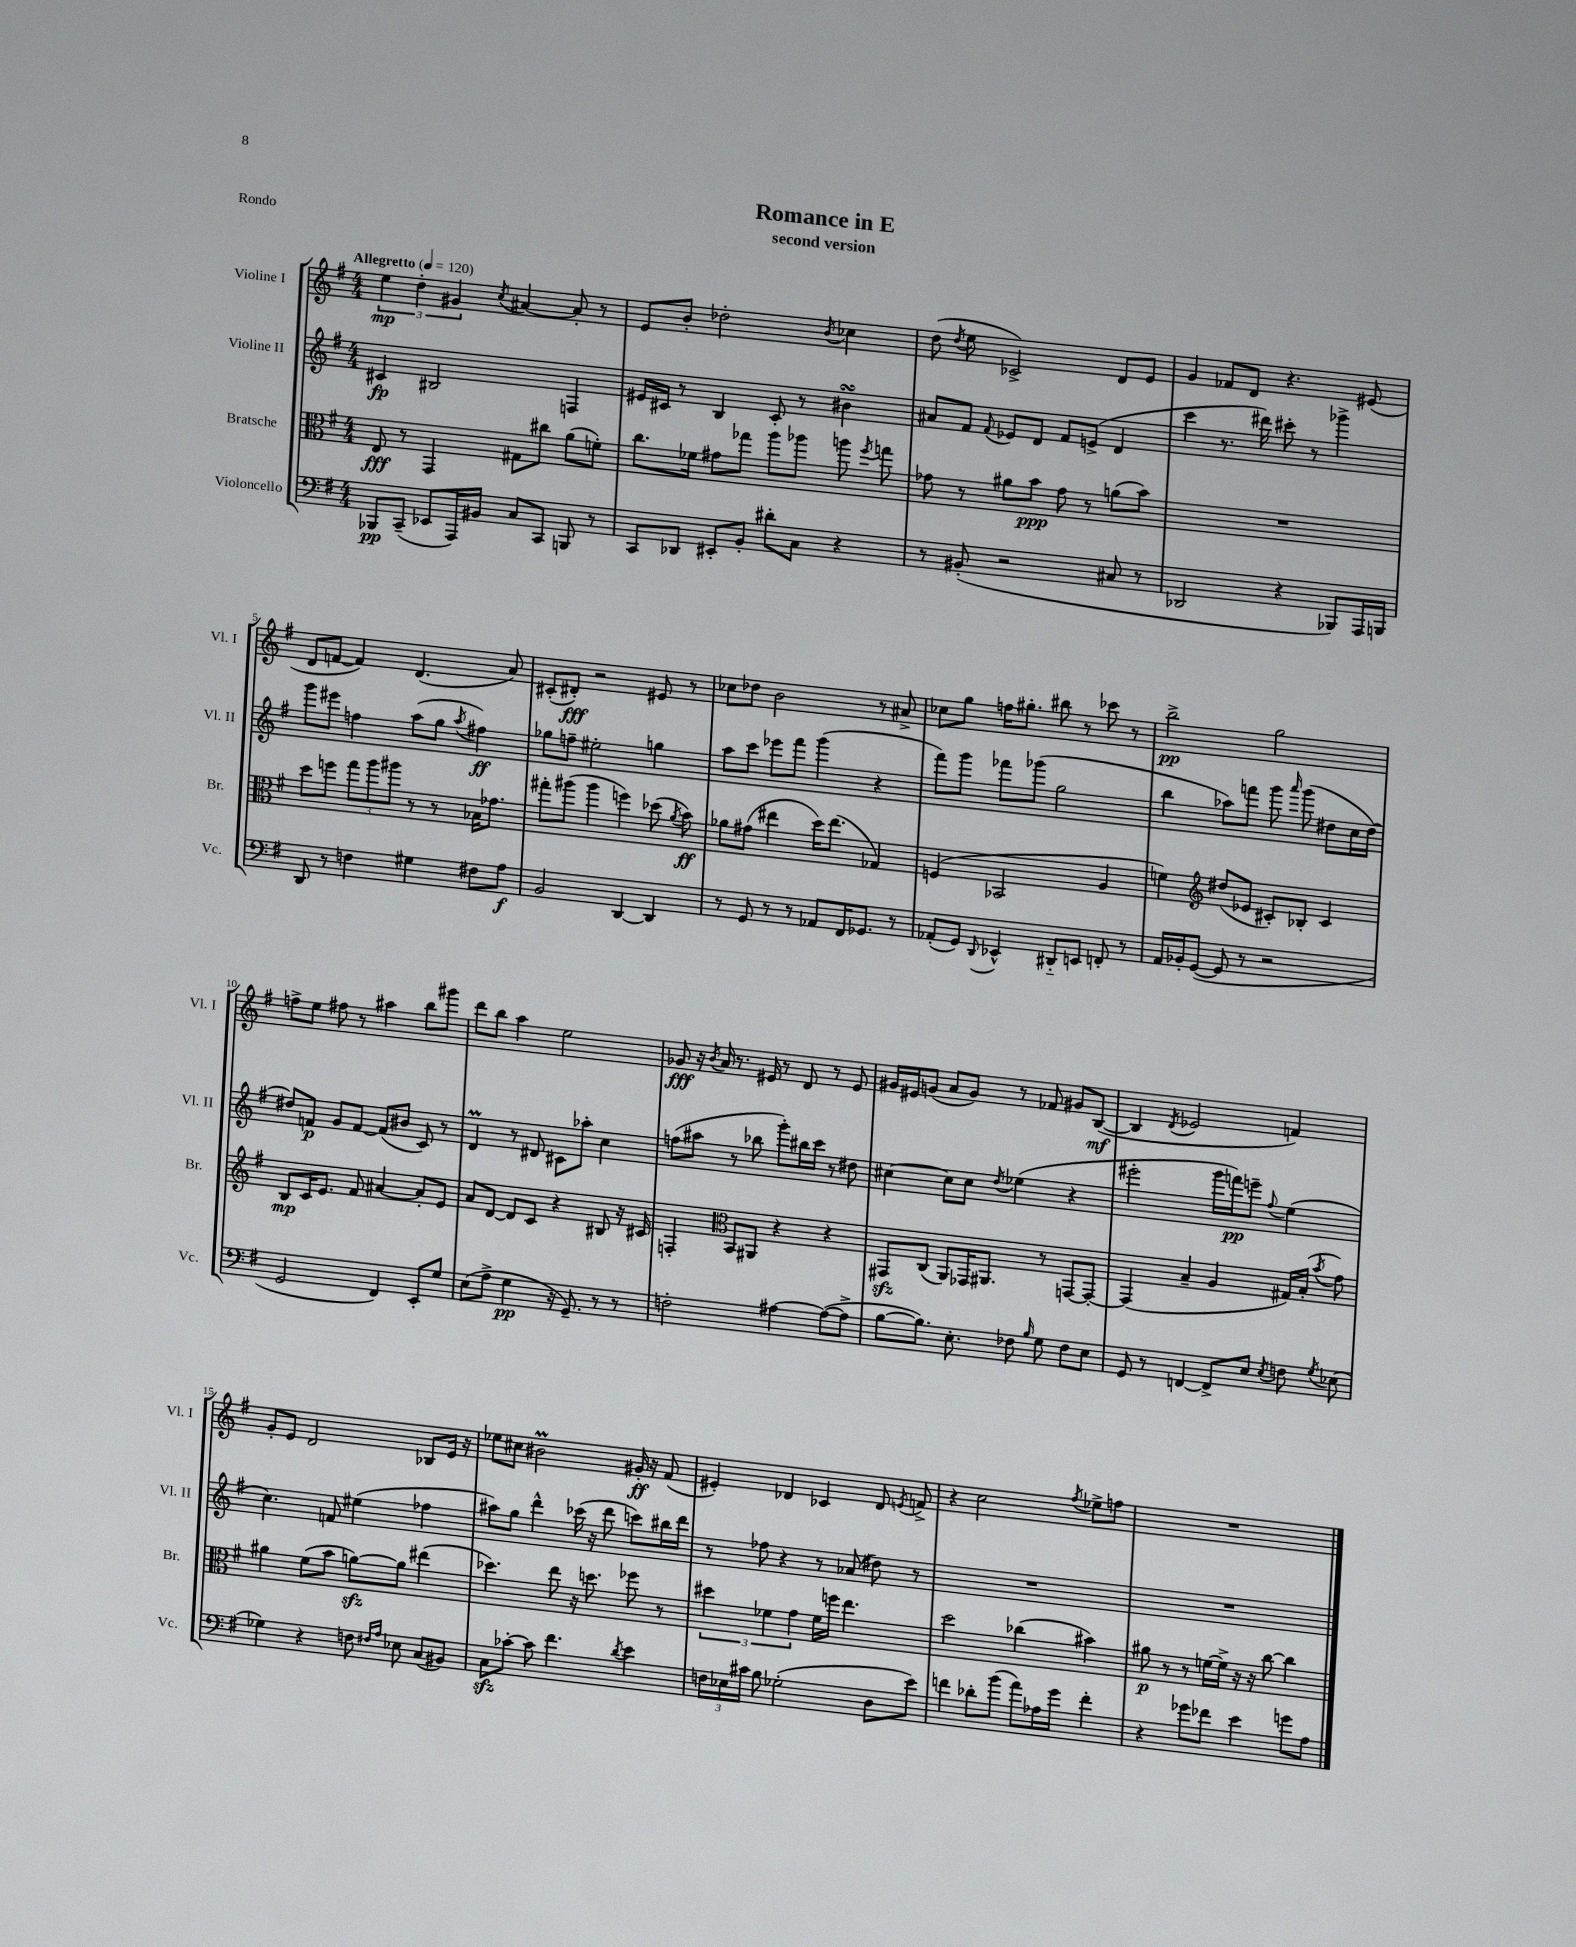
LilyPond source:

\header { title = "Romance in E" subtitle = "second version" piece = "Rondo" }
<<
\new StaffGroup <<
\new Staff = "s0" \with { instrumentName = "Violine I" shortInstrumentName = "Vl. I" } {
    \clef treble \key g \major \numericTimeSignature \time 4/4 \tempo "Allegretto" 4 = 120
    \autoBeamOff \tuplet 3/2 { e''4\mp d''4-. gis'4 } \acciaccatura { c''8 } ais'4~ ais'8-. r8 |
    e'8[ b'8]-. des''2-. \acciaccatura { b'8 } ces''4 |
    d''8( \acciaccatura { d''8 } e''8 ces'2->) d'8[ e'8] |
    g'4 fes'8[ d'8] r4. eis'8( |
    d'8[ f'8]~ f'4) d'4.( a'8) |
    cis'8[-.( dis'8]-.\fff) r2 eis'8 r8 |
    ces''8[ des''8] b'2 r8 ais'8-> |
    ces''8[ g''8] f''16[ gis''8.]-. bis''8 r8 ces'''8 r8 |
    b''2->\pp g''2 |
    f''8[-> e''8] fis''8 r8 ais''4 b''8[ gis'''8] |
    d'''8[ b''8] a''4 e''2 |
    ges'8\fff r16 \acciaccatura { b'8 } a'16 r8. eis'16 r8 d'8 r8 eis'8 |
    gis'16[ eis'16 g'8]( a'8[ g'8]) r8 fes'8 gis'8[ b8]~\mf( |
    b4 \acciaccatura { d'8 } ees'2 f'4) |
    g'8[-. e'8] d'2 bes8[ e'16] r16 |
    ees''8[ cis''8] bis'2\prall gis'16-.\ff r16 fis'8( |
    eis'4-.) des'4 ces'4 des'8 \acciaccatura { e'8 } f'8-> |
    r4 c''2 \acciaccatura { fis''8 } ees''8[-> f''8] |
    R1 \bar "|." |
}
\new Staff = "s1" \with { instrumentName = "Violine II" shortInstrumentName = "Vl. II" } {
    \clef treble \key g \major \numericTimeSignature \time 4/4
    \autoBeamOff cis'4\fp bis2 f4 |
    eis'16[ cis'16] r8 b4 cis'8-. r8 bis'4\turn |
    ais'8[ fis'8] \appoggiatura { fis'8 } ees'8[ d'8] fis'8[ e'8]->( d'4 |
    c'''4 r8. dis'''16) cis'''8-. r8 ges'''4-> |
    g'''8[ eis'''8] f''4 a''8[( g''8] \acciaccatura { a''8 } fis''4\ff) |
    ges''8[ f''8]-- eis''2-. g''4 |
    a''8[ c'''8] ees'''8[ fis'''8] g'''4( r4 |
    fis'''8[) g'''8] fes'''8[ ges'''8]( g''2 |
    b''4 aes''8[) f'''8] g'''8 \grace { a'''16 } g'''8( dis''8[ c''16 dis''16]~) |
    dis''8[ f'8]\p g'8[ f'8]~ f'8[( bis'8] c'8) r8 |
    d'4\prall r8 dis'8 cis'8[ aes''8]-. c''4 |
    f''8[( ais''8] r8 bes''8 g'''8[-.) bis''16 c'''16] r8 dis''8 |
    cis''4~ cis''8[ cis''8] \acciaccatura { d''8 } ees''4( r4 |
    eis'''2-. g'''16[ f'''16\pp) e'''8]-- \appoggiatura { fis''8 } e''4( |
    c''4.) f'8 eis''4( fes''4 |
    ais''8[) g''8] d'''4-^ ces'''16( r16 d'''8 c'''8[) bis''16 d'''16] |
    r8 fes''8 r4 r8 aes'8( dis''8) r8 |
    R1 |
    R1 \bar "|." |
}
\new Staff = "s2" \with { instrumentName = "Bratsche" shortInstrumentName = "Br." } {
    \clef alto \key g \major \numericTimeSignature \time 4/4
    \autoBeamOff e8\fff r8 g,4 gis8[ cis''8] a'8[( f'8]-.) |
    c''8.[ fes'16] gis'8[ ges''8] a''8[ aes''8] a''8 \acciaccatura { fis''8 } g''8 |
    ges'8 r8 ais'8[ b'8]\ppp ges'8 r8 a'8[( b'8]) |
    R1 |
    d''8[ f''8] \tuplet 3/2 { g''8[ a''8 ais''8] } r8 r8 bes16[ ges'8.] |
    gis''8[-. ais''8]( ais''4 f''4) des''8( \acciaccatura { a'8 } b'8\ff) |
    aes'8[ gis'8]( eis''4 d''16[) eis''8.]( ges4) |
    f4( bes,2 a4 |
    f'4) \clef treble dis''8[( ees'8] cis'8[-.) bes8]-. cis'4 |
    b8[\mp c'16 e'8.] fis'8 ais'4~ ais'8[-. e'8] |
    a'8[ d'8]~ d'8[ c'8] r4 bis8 r16 cis'16 |
    f4-. \clef alto b,8[ ais,8] r4 r4 |
    gis,8[\sfz c8]( a,8[) ges,16 ais,8.] r8 g,8[~ g,8]~-. |
    g,4( b4-- a4 gis16[) b16]-.( \acciaccatura { b'8 } g'8) |
    ais'4 fis'8[( b'8] a'8[~\sfz) a'8] eis''4( |
    des''4.) e''8 r16 d''8. fes''8 r8 |
    \tuplet 3/2 { dis''4 fes'4 g'4 } fes'16[ f''16] e''4. |
    d''2 ces''4( bis'4) |
    ais'8\p r8 r8 f'16[~ f'16]-> r16 r16 c''8~ c''4 \bar "|." |
}
\new Staff = "s3" \with { instrumentName = "Violoncello" shortInstrumentName = "Vc." } {
    \clef bass \key g \major \numericTimeSignature \time 4/4
    \autoBeamOff bes,,8[\pp c,8]--( ees,8[ a,,16) bis,16] c8[ c,8] b,,8 r8 |
    c,8[ des,8] eis,8[-. b,8]-. dis'8[-. c8] r4 |
    r8 bis,8-.( r2 cis8 r8 |
    des,2 r4 bes,,8[) a,,16 b,,16] |
    d,8 r8 f4 gis4 fis8[ a8]\f |
    b,2 d,4~ d,4 |
    r8 g,8 r8 r8 aes,8[ fis,16 ges,8.] r8 |
    aes,8[-.( g,8]) \appoggiatura { d,8 } ees,4-^ dis,8[-_ e,8] f,8-. r8 |
    a,16[ bes,16-. g,8]~( g,8 r8 r2 |
    g,2 fis,4) e,8[-. g8] |
    e8[( a8]-> g4\pp r16 g,8.--) r8 r8 |
    f2-. ais4~ ais8[~( ais8]-> |
    b8[~ b8.]) e8.-. fes8 \grace { b16 } g8 fes8[ e8] |
    g,8 r8 f,4~ f,8[-> e8] \acciaccatura { e8 } f8 \acciaccatura { g8 } ees8( |
    ges4) r4 f8 \grace { fis16[ a16] } ees8 c8[( bis,8]) |
    c8[\sfz ces'8]~-. ces'8 fis'4. \acciaccatura { d'8 } e'4 |
    \tuplet 3/2 { f16[ ees16 cis'16] } b8 ges2-.( d8[ e'8]) |
    f'4 des'8[-. b'8]( a'8[) aes16 g'16] f'4-. |
    r4 ges'8[ fes'8] e'4 g'8[ a8] \bar "|." |
}
>>
>>
